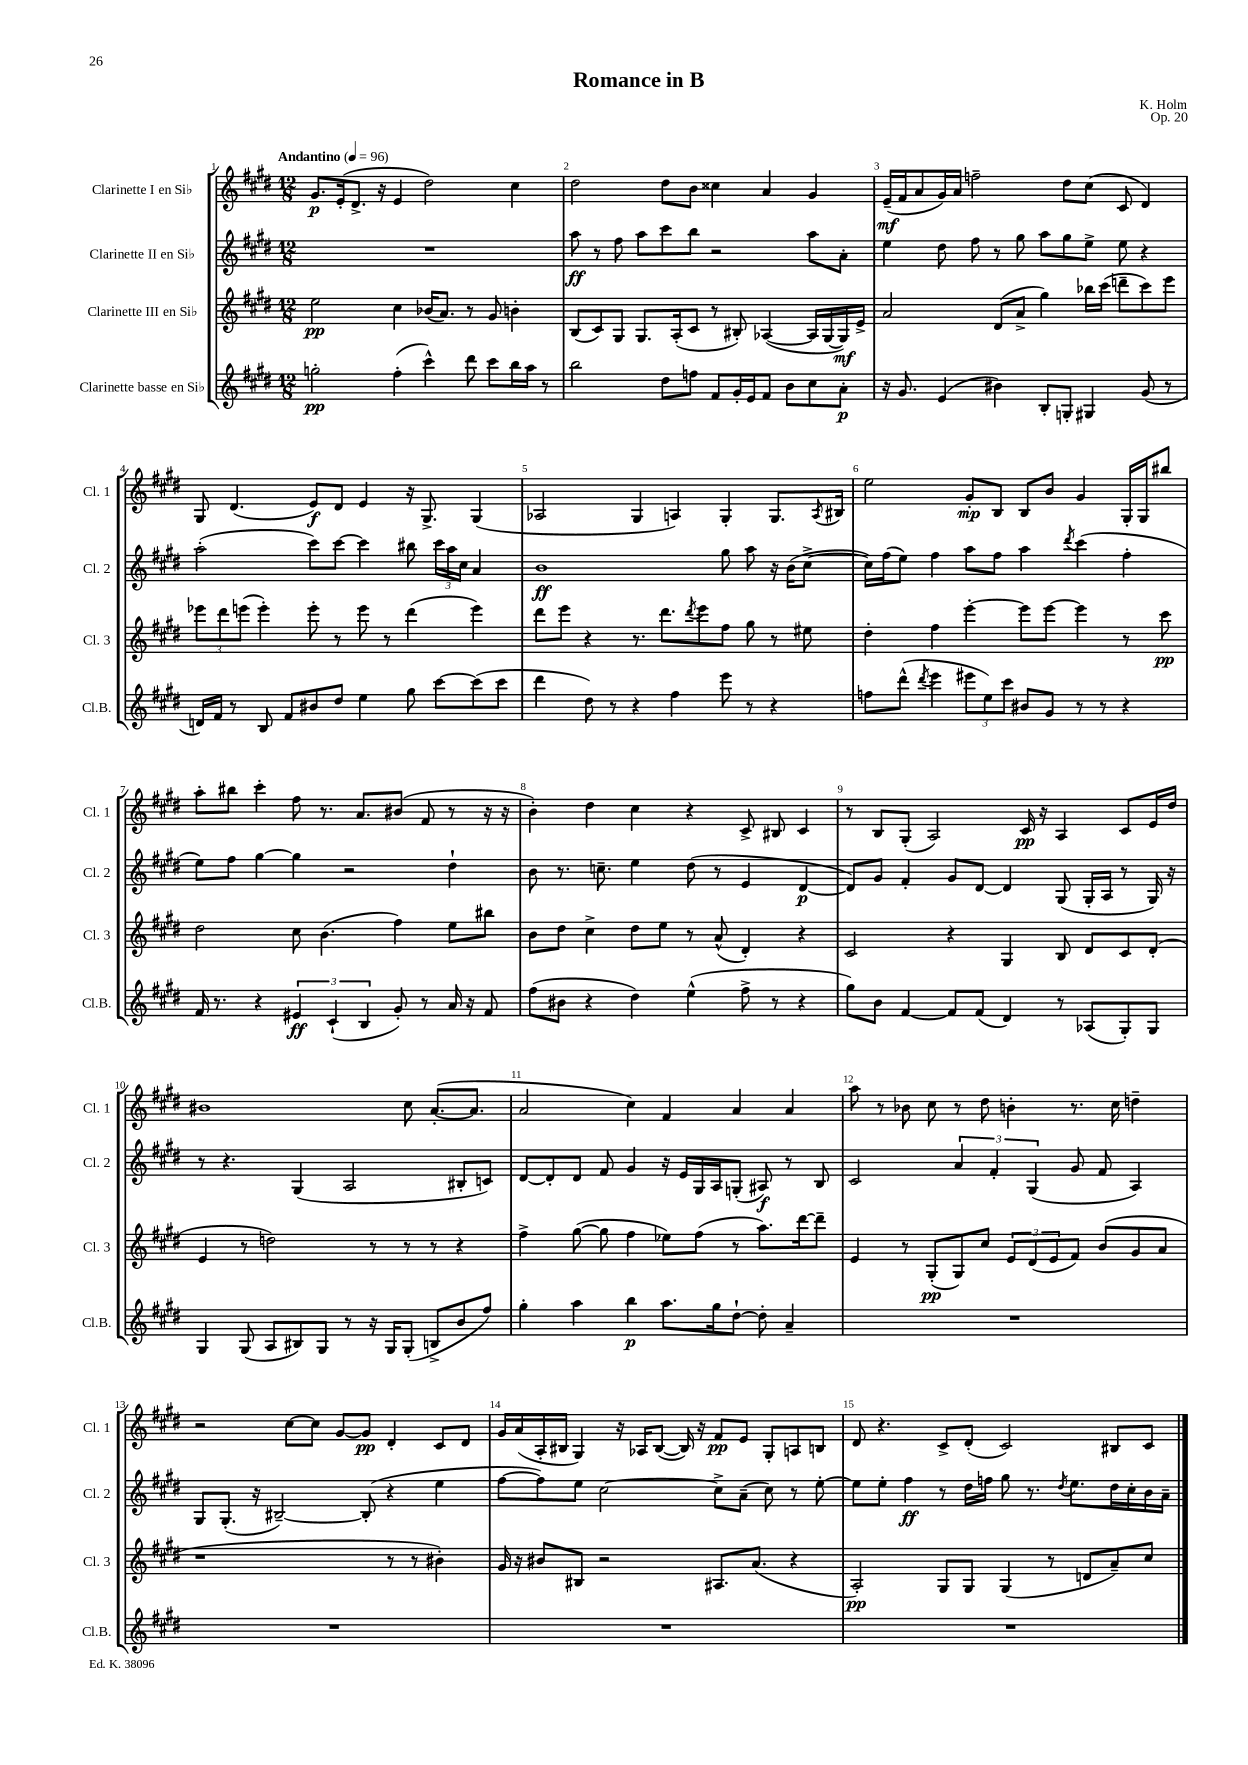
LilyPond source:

\header { title = "Romance in B" composer = "K. Holm" opus = "Op. 20" }
<<
\new StaffGroup <<
\new Staff = "s0" \with { instrumentName = "Clarinette I en Sib" shortInstrumentName = "Cl. 1" } {
    \clef treble \key e \major \numericTimeSignature \time 12/8 \tempo "Andantino" 4 = 96
    gis'8.\p e'16-.( dis'8.-> r16 e'4 dis''2) cis''4 |
    dis''2 dis''8 b'8 cisis''4 a'4 gis'4 |
    e'16--\mf( fis'16 a'8 gis'16) a'16 f''2-- dis''8 cis''8( cis'8 dis'4) |
    gis8 dis'4.( e'8\f) dis'8 e'4 r16 gis8.-> gis4( |
    aes2 gis4 a4) gis4-. gis8. \acciaccatura { a8 } bis16 |
    e''2 gis'8-.\mp b8 b8 b'8 gis'4 gis16-. gis16 bis''8 |
    a''8-. bis''8 cis'''4-. fis''8 r8. a'8. bis'8( fis'8 r8 r16 r16 |
    b'4-.) dis''4 cis''4 r4 cis'8-> bis8 cis'4 |
    r8 b8 gis8-.( a2) cis'16\pp r16 a4 cis'8 e'16 dis''16 |
    bis'1 cis''8 a'8.~-.( a'8. |
    a'2 cis''4) fis'4 a'4 a'4 |
    a''8 r8 bes'8 cis''8 r8 dis''8 b'4-. r8. cis''16 d''4-- |
    r2 cis''8~ cis''8 gis'8~ gis'8\pp dis'4-. cis'8 dis'8 |
    gis'16 a'16( a16-. bis16 gis4) r16 aes16 bis8~( bis16) r16 fis'8\pp e'8 gis8-. a8 b8 |
    dis'8 r4. cis'8-> dis'8-.( cis'2) bis8 cis'8 \bar "|." |
}
\new Staff = "s1" \with { instrumentName = "Clarinette II en Sib" shortInstrumentName = "Cl. 2" } {
    \clef treble \key e \major \numericTimeSignature \time 12/8
    R1. |
    a''8\ff r8 fis''8 a''8 cis'''8 b''8 r2 a''8 a'8-. |
    e''4 dis''8 fis''8 r8 gis''8 a''8 gis''8 e''8-> e''8 r4 |
    a''2-.( cis'''8) cis'''8~ cis'''4 bis''8 \tuplet 3/2 { cis'''16 a''16 cis''16 } a'4 |
    b'1\ff gis''8 a''8 r16 b'16( cis''8~-> |
    cis''16) fis''16( e''8) fis''4 a''8 fis''8 a''4 \acciaccatura { dis'''8 } cis'''4( fis''4-. |
    e''8) fis''8 gis''4~ gis''4 r2 dis''4-! |
    b'8 r8. c''8.-- e''4 dis''8( r8 e'4 dis'4~\p |
    dis'8) gis'8 fis'4-. gis'8 dis'8~ dis'4 gis8( gis16-. a16 r8 gis16) r16 |
    r8 r4. gis4( a2 bis8-. c'8) |
    dis'8~ dis'8-. dis'8 fis'8 gis'4 r16 e'16 gis16 a16 g8-.( ais8\f) r8 b8 |
    cis'2 \tuplet 3/2 { a'4 fis'4-. gis4( } gis'8 fis'8 a4) |
    gis8 gis8.-.( r16 bis2~--) bis8-.( r4 e''4 |
    fis''8~ fis''8) e''8 cis''2~ cis''8-> a'8--( cis''8) r8 e''8~-. |
    e''8 e''8-. fis''4\ff r8 dis''16 f''16 gis''8 r8. \acciaccatura { dis''8 } e''8. dis''16 cis''16-. b'16 a'16-- \bar "|." |
}
\new Staff = "s2" \with { instrumentName = "Clarinette III en Sib" shortInstrumentName = "Cl. 3" } {
    \clef treble \key e \major \numericTimeSignature \time 12/8
    e''2\pp cis''4 bes'16( a'8.) r8 gis'8 b'4-. |
    b8( cis'8) gis8 gis8. a16-.( cis'8 r8 bis8-.) aes4~( aes16 gis16~ gis16\mf) e'16-> |
    a'2 dis'8( a'8-> gis''4) bes''16 cis'''16( d'''8-- cis'''8) e'''8 |
    \tuplet 3/2 { ees'''8 dis'''8 e'''8( } e'''4-.) e'''8-. r8 e'''8 r8 dis'''4( e'''4) |
    dis'''8 e'''8 r4 r8. dis'''8. \acciaccatura { dis'''8 } e'''8 fis''8 gis''8 r8 eis''8 |
    dis''4-. fis''4 e'''4~-. e'''8 e'''8~ e'''4 r8 cis'''8\pp |
    dis''2 cis''8 b'4.( fis''4) e''8 bis''8 |
    b'8 dis''8 cis''4-> dis''8 e''8 r8 a'8-^( dis'4-.) r4 |
    cis'2 r4 gis4 b8 dis'8 cis'8 dis'8-.( |
    e'4 r8 d''2) r8 r8 r8 r4 |
    fis''4-> gis''8~( gis''8 fis''4 ees''8) fis''8( r8 a''8.) dis'''16~ dis'''8-- |
    e'4 r8 gis8-.\pp( gis8) cis''8 \tuplet 3/2 { e'8 dis'8( e'8 } fis'8) b'8( gis'8 a'8 |
    r1 r8 r8 bis'4-.) |
    gis'16 r16 bis'8 bis8 r2 ais8. a'8.( r4 |
    a2-.\pp) gis8 gis8 gis4( r8 d'8 a'8--) cis''8 \bar "|." |
}
\new Staff = "s3" \with { instrumentName = "Clarinette basse en Sib" shortInstrumentName = "Cl.B." } {
    \clef treble \key e \major \numericTimeSignature \time 12/8
    g''2-.\pp fis''4-.( cis'''4-^) dis'''8 cis'''8 b''16 a''16 r8 |
    b''2 dis''8 f''8 fis'8 gis'16-. e'16 fis'8 b'8 cis''8 a'8-.\p |
    r16 gis'8. e'4( bis'4) b8-. g8-. gis4 gis'8( r8 |
    d'16) fis'16 r8 b8 fis'8 bis'8 dis''8 e''4 gis''8 cis'''8~ cis'''8( cis'''8 |
    dis'''4 dis''8) r8 r4 fis''4 e'''8 r8 r4 |
    f''8 dis'''8-^( \acciaccatura { dis'''8 } e'''4 \tuplet 3/2 { eis'''8 e''8) cis'''8 } bis'8 gis'8 r8 r8 r4 |
    fis'16 r8. r4 \tuplet 3/2 { eis'4\ff cis'4-!( b4 } gis'8-.) r8 a'16 r16 fis'8 |
    fis''8( bis'8 r4 dis''4) e''4-^( fis''8-> r8 r4 |
    gis''8) b'8 fis'4~ fis'8 fis'8( dis'4) r8 aes8( gis8-.) gis8 |
    gis4 gis8( a8 bis8) gis8 r8 r16 gis16 gis8-.( b8-> b'8 fis''8) |
    gis''4-. a''4 b''4\p a''8. gis''16 dis''8~-! dis''8-. a'4-- |
    R1. |
    R1. |
    R1. |
    R1. \bar "|." |
}
>>
>>
\layout { \context { \Score \override BarNumber.break-visibility = ##(#f #t #t) barNumberVisibility = #all-bar-numbers-visible } }
